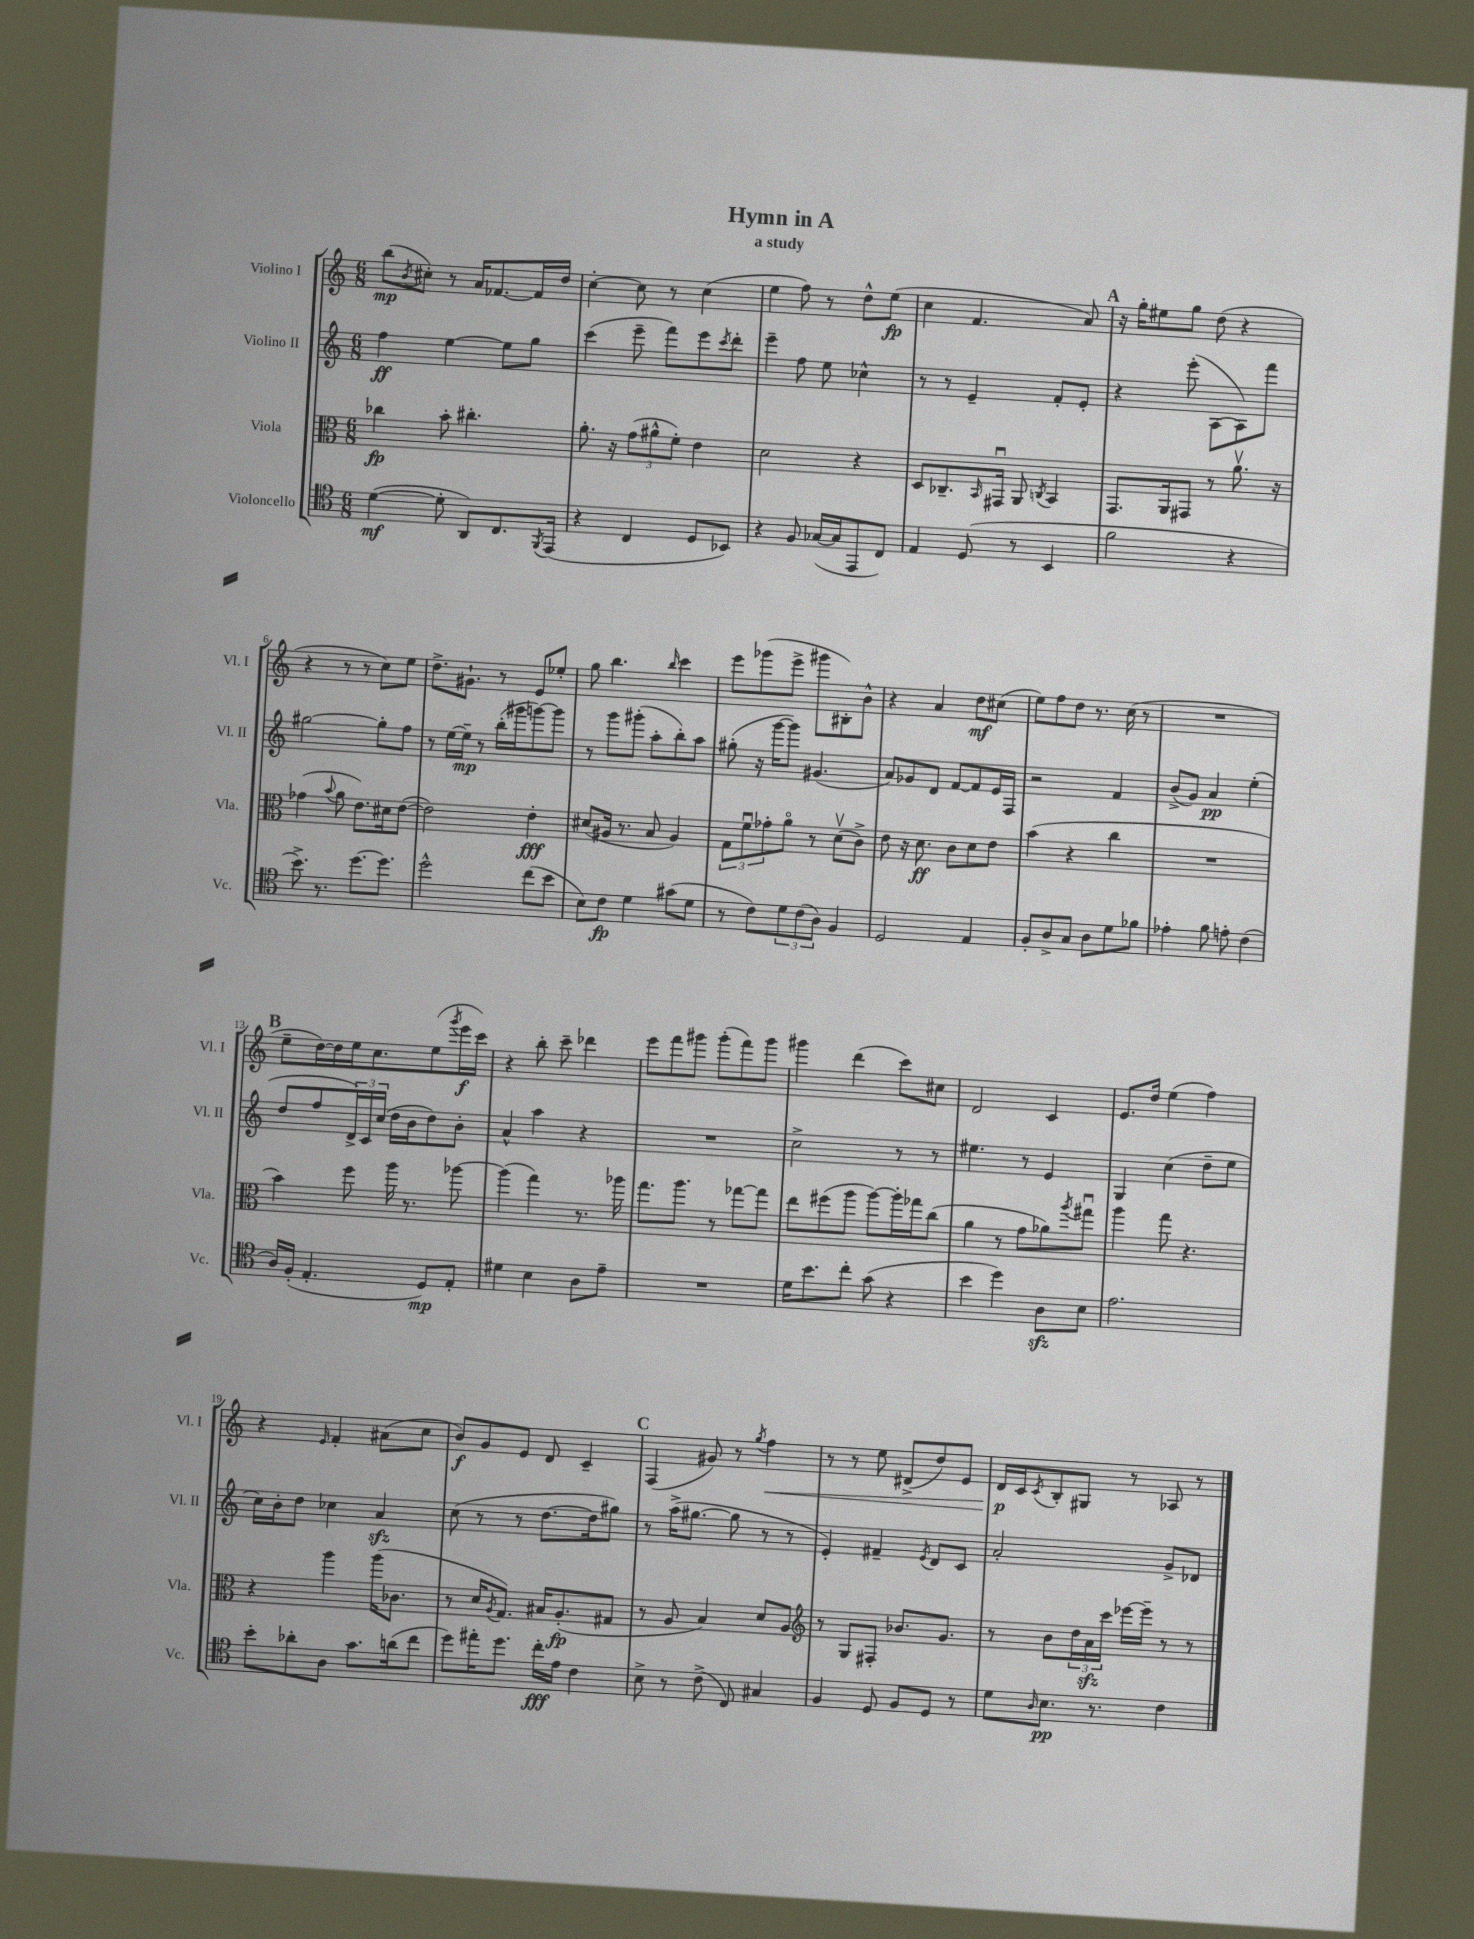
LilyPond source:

\header { title = "Hymn in A" subtitle = "a study" }
<<
\new StaffGroup <<
\new Staff = "s0" \with { instrumentName = "Violino I" shortInstrumentName = "Vl. I" } {
    \clef treble \key c \major \numericTimeSignature \time 6/8
    b''8\mp( \acciaccatura { b'8 } cis''8-.) r8 a'16 fes'8.~ fes'16 d''16 |
    c''4~-. c''8 r8 c''4( |
    e''4 f''8) r8 d''8-^ e''8\fp( |
    c''4 f'4. a'8) |
    \mark \markup { \bold "A" } r16 g''16-. eis''8 g''8 d''8( r4 |
    r4 r8 r8 c''8) e''8 |
    d''8.-> gis'8.-! r8 e'8 ees''8-. |
    g''8 b''4. \grace { b''16 } c'''4 |
    e'''8 ges'''8( e'''8-> gis'''8 bis8-.) b'8-^ |
    r4 a'4 d''8\mf cis''8( |
    e''8) f''8 d''8 r8. c''16( r8 |
    R2. |
    \mark \markup { \bold "B" } e''8-- d''16~) d''16 e''16 c''8. e''8( \acciaccatura { g'''8 } e'''16\f c'''16) |
    r4 b''8-. c'''8-- des'''4 |
    e'''8 f'''8 gis'''8 gis'''8-.( f'''8) gis'''8 |
    gis'''4 d'''4( c'''8) cis''8 |
    d'2 c'4 |
    e'8. d''16 e''4( f''4) |
    r4 \grace { e'16 } f'4-. ais'8( c''8 |
    b'8\f) g'8 e'8 d'8 c'4-- |
    \mark \markup { \bold "C" } f4( gis'8) r8 \acciaccatura { g''8 } f''4\< |
    r8 r8 e''8 dis'8->( d''8) e'8 |
    d'16\p\! c'16 \acciaccatura { c'8 } b8-. gis8 r8 aes8 r8 \bar "|." |
}
\new Staff = "s1" \with { instrumentName = "Violino II" shortInstrumentName = "Vl. II" } {
    \clef treble \key c \major \numericTimeSignature \time 6/8
    f''4\ff e''4~ e''8 g''8 |
    c'''4( e'''8-- f'''8) e'''8 \acciaccatura { c'''8 } d'''8-. |
    e'''4-- f''8 e''8 ces''4-^ |
    r8 r8 e'4-- f'8-. e'8-. |
    \mark \markup { \bold "A" } r4 e'''8-.( a8~ a8) f'''8 |
    gis''2~ gis''8-. f''8 |
    r8 e''16~ e''16--\mp r8 b''16-.( gis'''16 g'''8~) g'''8 |
    r8 g'''8 gis'''8-.( a''8-. b''8-.) a''8 |
    gis''8-.( r16 g'''16~ g'''8) gis'4.( |
    a'8) ges'8 d'8 f'8~ f'8 e'16 f16 |
    r2 f'4 |
    b'8->( g'8) a'4\pp e''4-.( |
    \mark \markup { \bold "B" } d''8 f''8 \tuplet 3/2 { d'16->) c'16 c''16( } d''16 b'16 d''8) b'8-. |
    a'4-^ a''4 r4 |
    R2. |
    c''2-> r8 r8 |
    eis''4. r8 e'4 |
    g4 c''4( d''8-- e''8 |
    c''16) b'16-. d''8 ces''4 a'4\sfz |
    c''8( r8 r8 d''8.~ d''16 gis''8) |
    \mark \markup { \bold "C" } r8 a''16->( gis''8.~ gis''8 r8 r8 |
    e'4-.) fis'4-- \acciaccatura { e'8 } d'8 c'8 |
    a'2-. g'8-> des'8 \bar "|." |
}
\new Staff = "s2" \with { instrumentName = "Viola" shortInstrumentName = "Vla." } {
    \clef alto \key c \major \numericTimeSignature \time 6/8
    ces''4\fp b'8-. cis''4.-. |
    a'8.-. r16 \tuplet 3/2 { g'8( ais'8-^ f'8-.) } e'4 |
    d'2 r4 |
    d8 ces8.-- \grace { b,16 } gis,16\downbow a,8 \acciaccatura { c8 } b,4 |
    \mark \markup { \bold "A" } g,8. a,16 gis,8 r8 a'8.\upbow r16 |
    ges'4( \appoggiatura { b'8 } a'8 e'8.) dis'16 e'8~( |
    e'2) e'4-.\fff |
    dis'8( ais16 r8. b8 ais4) |
    \tuplet 3/2 { g8 f'8\downbow ges'8-. } a'8\flageolet r8 d'8\upbow( c'8->) |
    e'8 r16 d'8.\ff c'8 d'8 e'8 |
    b'4( r4 c''4 |
    R2. |
    \mark \markup { \bold "B" } b'4) f''8 a''16 r8. aes''8~ |
    aes''4( g''4) r8. aes''16 |
    g''8. a''8. r8 ges''8~ ges''8 |
    e''8 fis''8( a''8 a''8~) a''16-. ges''16 c''8( |
    a'4 r8 g'8 aes'8) \acciaccatura { a''8 } gis''8\downbow |
    a''4 g''8 r4. |
    r4 a''4 a''16( ces'8. |
    r8 d'16 \acciaccatura { a8 } g8.) bis16 a8.-.\fp( gis8 |
    \mark \markup { \bold "C" } r8 a8 b4) d'8 a8 |
    \clef treble r8 g8 fis8-. bes'8. g'8. |
    r8 b'8 \tuplet 3/2 { d''16 a'16\sfz c'''16 } ees'''16~ ees'''16-- r8 r8 \bar "|." |
}
\new Staff = "s3" \with { instrumentName = "Violoncello" shortInstrumentName = "Vc." } {
    \clef tenor \key c \major \numericTimeSignature \time 6/8
    d'4~\mf( d'8-. a,8) c8. \acciaccatura { f,8 } e,16( |
    r4 c4 d8 bes,8) |
    r4 f8 ges16~( ges16 e,8 c8) |
    e4 d8( r8 b,4 |
    \mark \markup { \bold "A" } f'2 r4 |
    b'8.->) r8. d''8.~ d''8. |
    d''2-^ c''8( b'8 |
    b8) c'8\fp d'4 gis'8( d'8 |
    r8 c'8) \tuplet 3/2 { d'8 c'8( a8) } f4 |
    d2 e4 |
    f8-. a8-> g8 a8 d'8 fes'8 |
    ees'4-. f'8 e'8-. c'4( |
    \mark \markup { \bold "B" } a16) f16-.( e4.-. d8\mp) e8-. |
    dis'4 b4 a8 e'8-- |
    R2. |
    d'16 b'8. c''8-. g'8( r4 |
    b'4 d''4) a8\sfz b8 |
    e'2. |
    b'8-. aes'8-. a8 g'8. a'16( c''8 |
    d''8) eis''16-. d''8. c''16-.\fff e'16 c'4 |
    \mark \markup { \bold "C" } b8-> r8 c'8->( c8) gis4 |
    f4 d8 f8 d8 r8 |
    d'8 \grace { a16 } b8.\pp r8. c'4 \bar "|." |
}
>>
>>
